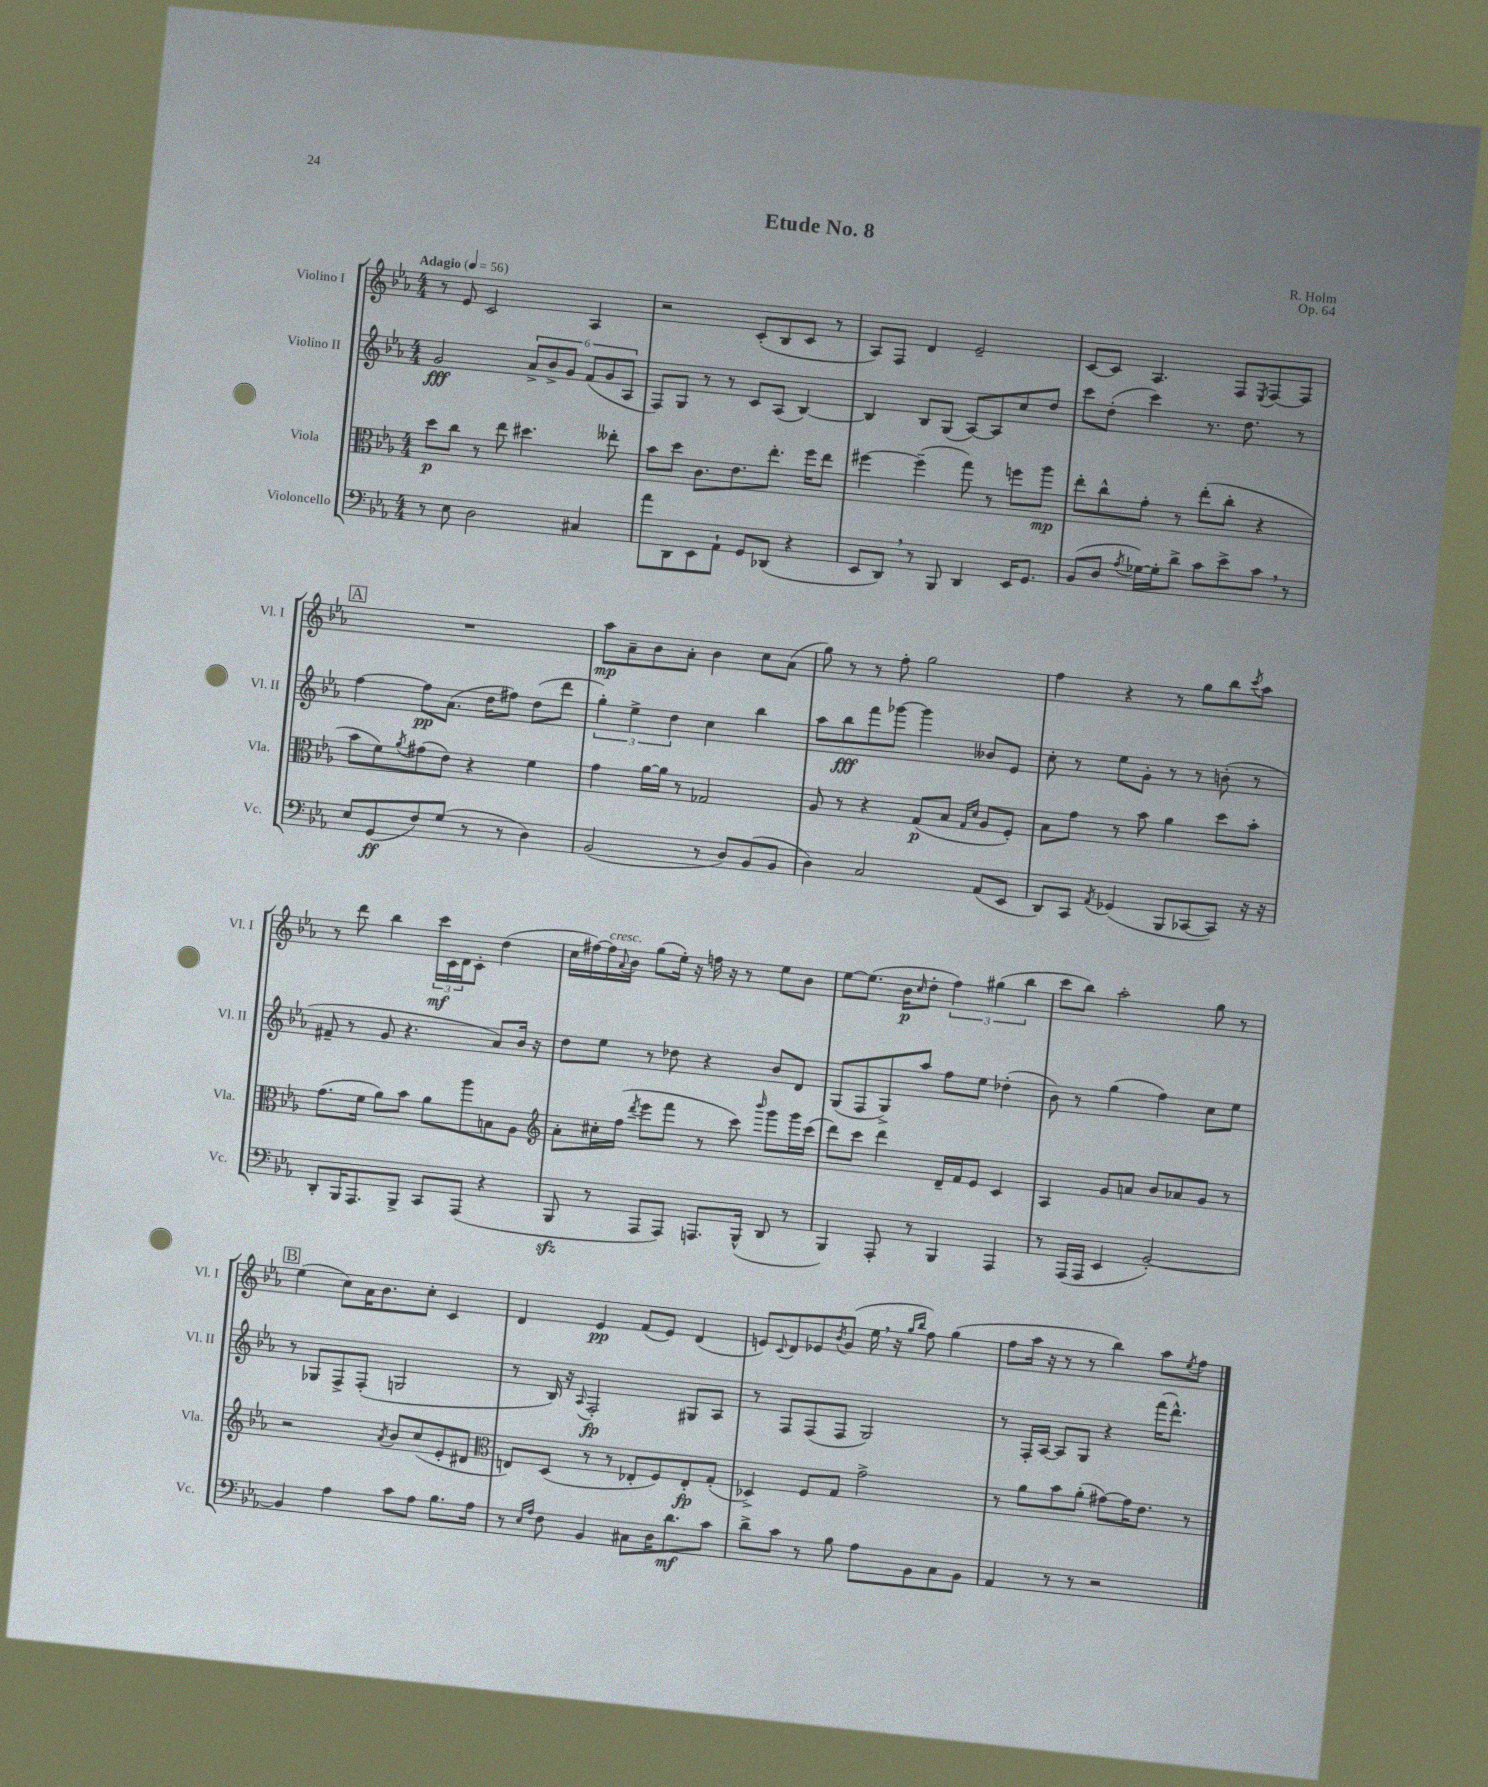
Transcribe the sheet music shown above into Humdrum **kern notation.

**kern	**kern	**kern	**kern
*staff4	*staff3	*staff2	*staff1
*clefF4	*clefC3	*clefG2	*clefG2
*k[b-e-a-]	*k[b-e-a-]	*k[b-e-a-]	*k[b-e-a-]
*M4/4	*M4/4	*M4/4	*M4/4
*MM56	*MM56	*MM56	*MM56
8r	8dd	2g	8r
8E-	8cc	.	8e-
2D	8r	.	2c
.	8ee-	.	.
.	4.dd#	12a-^	.
.	.	12b-^	.
.	.	12g	.
4C#	.	(12f	4A-
.	.	12g	.
.	8ee--'	.	.
.	.	12A-	.
=	=	=	=
8a-	8b-	8F)	2r
8DD	8dd	8G	.
8EE-	8.c	8r	.
8AA-`	.	8r	.
.	8.e-	.	.
8GG	.	8c	(8c'
(8DD-	8.ee-'	(8A-	8B-
4r	.	[4B-)	8c
.	16ff	.	.
.	8ee-	.	8r
=	=	=	=
8EE-	[4ff#	4B-]	8A-)
8DD)	.	.	8F
8r	(4ff#~]	8B-	4d
8BBB-	.	(8G	.
4DD	8gg)	[8A-)	2e-~
.	8r	8A-]	.
16EE-	8ff	8cc	.
8.GG	.	.	.
.	8aa-	8dd	.
=	=	=	=
(8BB-	8ee-'	8ccc	[8c
8D	8cc^^	(8dd'	8c]
8qA-	.	.	.
[16G-)	8g'	4ccc)	4.A-
16G-']	.	.	.
8d^	8r	.	.
8c	(8ee-'	8.r	.
8e-^	8cc'	.	8F
.	.	8.dd	.
.	.	.	8qE-
8c	4r	.	[8F
8r	.	8r	8F]
=	=	=	=
8E-	8b-	[4ff	1r
(8GG	8f)	.	.
.	8qa-	.	.
8F)	(8g#	8ff]	.
(8G	8e-)	(8.a-	.
8r	4r	.	.
.	.	16dd	.
8r	.	8ff#)	.
4D)	4f	(8dd	.
.	.	8ddd	.
=	=	=	=
(2BB-	4g	6gg')	8aa-
.	.	.	8a-~
.	.	6ee-^	.
.	[16a-	.	8b-
.	16a-]	.	.
.	.	6dd	.
.	8r	.	8a-'
8r	2G-	4cc	4b-
8D)	.	.	.
(8BB-	.	4bb-	8cc
8BB-	.	.	(8a-
=	=	=	=
4D)	8A-	8aa-	8gg)
.	8r	8bb-	8r
2C	4r	8fff	8r
.	.	[8ggg-	8ff'
.	(8G	4ggg-]	2gg
.	8B-	.	.
.	16qqG	.	.
.	16qqd	.	.
(8AA-	8A-	8b--	.
8EE-	8F')	8e-	.
=	=	=	=
8DD)	8B-	8cc'	4ff
8CC	8g	8r	.
8qAA-	.	.	.
(4GG-	8r	8ee-	4r
.	8b-	8g'	.
8BBB-	4a-	8r	8r
[8CC-	.	8r	8gg
8CC-])	8dd	(8b'	8bb-
.	.	.	8qccc
16r	8b-'	8r	8aa-
16r	.	.	.
=	=	=	=
8DD'	(8.g	8f#~	8r
16BBB-	.	8r	8ddd
8.AAA-	16f	.	.
.	8a-)	8g	4bb-
8BBB-^	8b-	4.r	.
8CC	8a-	.	24ccc
.	.	.	24c
.	.	.	24d
(8AAA-	8aa-	.	8c'
4r	8B	8a-)	(4dd
.	8A-	16b-	.
.	.	16r	.
=	=	=	=
*	*clefG2	*	*
8BBB-	8a-'	8dd	16cc
.	.	.	[16ff#)
8r	16cc#'	8ee-	16ff#]
.	.	.	8qqa-
.	(16ff	.	16b-
.	8qddd	.	.
8AAA-	8eee-	8r	(8gg
8AAA-)	8fff	8dd-	16ee-')
.	.	.	16r
8.AAA	8r	4r	16ff
.	.	.	16r
.	8ccc)	.	8r
(16BBB-^^	.	.	.
.	16qqbbb-	.	.
8DD	8ggg	8b-	8ee-
8r	16ggg	8d	8b-
.	(16ccc	.	.
=	=	=	=
4BBB-)	8ddd)	(8G	[8ee-
.	8ccc	8F	(8.ee-]
8AAA-'	4ddd	8G^)	.
.	.	.	16b-
.	.	.	16qqcc
8r	.	8aa-	8dd'
4BBB-	16d~	8ff	6ff)
.	16f	.	.
.	8e-	8ee-	.
.	.	.	(6gg#
4AAA-	4c	(4dd-'	.
.	.	.	6bb-
=	=	=	=
8r	4A-	8b-)	8ccc
(16AAA-	.	8r	8bb-)
16AAA-	.	.	.
4EE-	8g	(4gg	2aa-'
.	8a	.	.
[2BB-')	8b-	4ff)	.
.	8a-	.	.
.	8g	8cc	8gg
.	8r	8ee-	8r
=	=	=	=
4BB-]	2r	8r	(4ee-
.	.	8G-	.
4A-	.	8F^	8cc)
.	.	(8F'	16a-
.	.	.	8.b-
.	8qa-	.	.
8c	8b-	2G	.
8A-	(8cc	.	8cc'
8.B-	8e-'	.	4c
.	8d#	.	.
16A-	.	.	.
=	=	=	=
*	*clefC3	*	*
8r	8E)	8r	4d
16qqE-	.	.	.
16qqA-	.	.	.
8F	(8D	16B-)	.
.	.	16r	.
.	.	8qqA-	.
4BB-	8r	2F'	4e-
.	8r	.	.
8C#	8E-'	.	(8f
16D	8F)	.	8e-)
8.d	.	.	.
.	8E-'	8G#	(4d
8c	(8G'	8A-	.
=	=	=	=
8d^	4D-^)	8r	8e)
.	.	.	8qqc
8c	.	8F	8d
8r	8F	(8F	8e-
.	.	.	8qb-
8B-	8G	8F	(8g
8A-	2g^	2G)	16ee-
.	.	.	16r
.	.	.	16qqgg
.	.	.	16qqbb-
8BB-	.	.	8ff)
8C	.	.	(4gg
8BB-	.	.	.
=	=	=	=
4AA-	8r	8r	8ff
.	8a-	16F'	16aa-
.	.	[16A-	16r
8r	8b-	8A-]	8r
8r	(8a-'	8G	8r
2r	[8g#)	4r	4bb-)
.	16g#]	.	.
.	8.e-	.	.
.	.	(16fff	8aa-
.	.	8.ddd^^)	.
.	.	.	8qee-
.	8r	.	8ff
==	==	==	==
*-	*-	*-	*-
